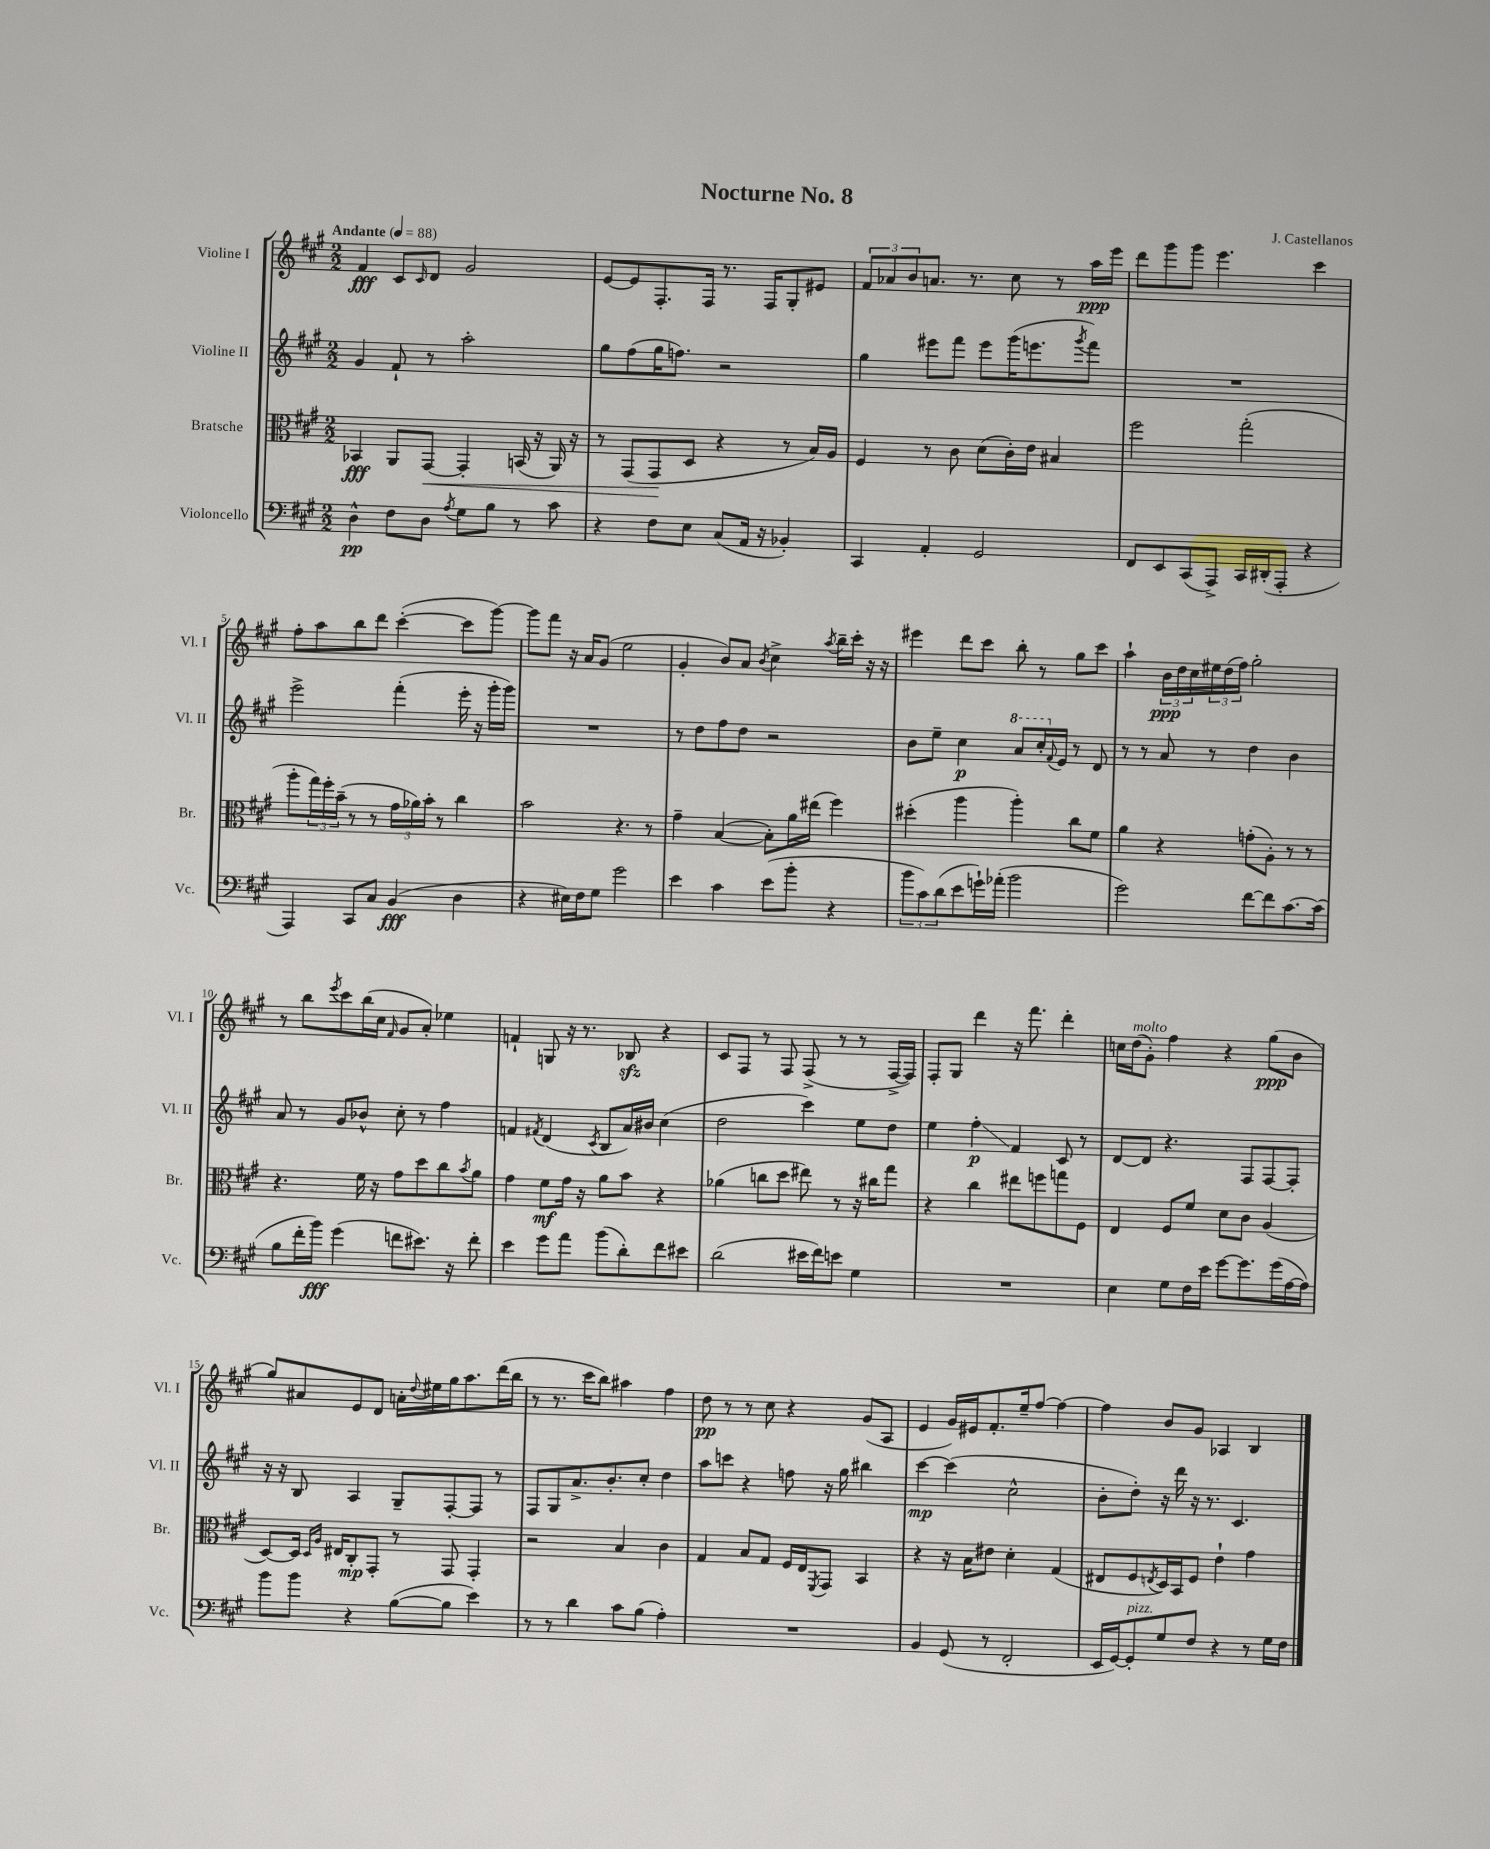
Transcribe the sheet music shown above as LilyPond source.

\header { title = "Nocturne No. 8" composer = "J. Castellanos" }
<<
\new StaffGroup <<
\new Staff = "s0" \with { instrumentName = "Violine I" shortInstrumentName = "Vl. I" } {
    \clef treble \key a \major \numericTimeSignature \time 2/2 \tempo "Andante" 4 = 88
    fis'4\fff cis'8 \grace { cis'16 } d'8 gis'2 |
    e'8~ e'8 fis8.-. fis16 r8. fis16 gis8-. eis'8 |
    \tuplet 3/2 { fis'8 aes'8 b'8 } a'8. r8. cis''8 r8 a''16\ppp e'''16 |
    d'''8 gis'''8 gis'''8 e'''4. cis'''4 |
    fis''8-. a''8 b''8 d'''8 cis'''4~-.( cis'''8 gis'''8~) |
    gis'''8 fis'''8 r16 a'16 gis'8( e''2 |
    gis'4-. b'8) a'8 \acciaccatura { b'8 } cis''4-> \acciaccatura { a''8 } b''16-- cis'''16-. r16 r16 |
    eis'''4 d'''8 cis'''8 b''8-. r8 gis''8 cis'''8 |
    a''4-! \tuplet 3/2 { b'16\ppp d''16 cis''16 } \tuplet 3/2 { eis''16 d''16( fis''16) } gis''2-. |
    r8 b''8 \acciaccatura { e'''8 } cis'''8 b''16( cis''16 \grace { fis'16 } gis'8 a'8-.) ees''4 |
    f'4-! g8 r16 r8. bes8\sfz r4 |
    cis'8 fis8 r8 fis8 fis8->( r8 r8 fis16~-> fis16) |
    fis8-. gis8 d'''4 r16 fis'''8. d'''4-. |
    c''16 d''16^\markup { \italic "molto" }( gis'8-.) fis''4 r4 gis''8\ppp( b'8 |
    gis''8) ais'8 e'8 d'8 a'16-. \appoggiatura { d''8 } eis''16 gis''16 a''8. d'''16( b''16 |
    r8 r8. cis'''16 b''8) ais''4 fis''4 |
    d''8\pp r8 r8 cis''8 r4 gis'8( a8 |
    e'4 gis'16) eis'16 fis'8.-. e''16-- fis''8~ fis''4~ |
    fis''4 b'8 gis'8 aes4 b4 \bar "|." |
}
\new Staff = "s1" \with { instrumentName = "Violine II" shortInstrumentName = "Vl. II" } {
    \clef treble \key a \major \numericTimeSignature \time 2/2
    gis'4 fis'8-! r8 a''2-. |
    gis''8 fis''8( gis''16 f''8.) r2 |
    gis''4 eis'''8 fis'''8 eis'''8 gis'''16( e'''8. \acciaccatura { gis'''8 } fis'''8) |
    R1 |
    e'''2-> fis'''4-.( e'''16-. r16 gis'''16-. gis'''16) |
    R1 |
    r8 d''8 fis''8 d''8 r2 |
    b'8 e''8-- cis''4\p \ottava #1 a''8 cis'''16-. \ottava #0 \appoggiatura { fis'8 } e'16 r8 d'8 |
    r8 r8 a'8 r8 d''4 b'4 |
    a'8 r8 gis'8 bes'8-^ cis''8-. r8 fis''4 |
    f'4 \acciaccatura { fis'8 } d'4( \acciaccatura { cis'8 } b8 a'16) bis'16 cis''4( |
    d''2 cis'''4) e''8 d''8 |
    e''4 fis''4-.\glissando\p fis'4 cis'8 r8 |
    d'8~ d'8 r4. fis8 fis8~ fis8-. |
    r16 r16 b8 a4 gis8-- fis8~-. fis8 r8 |
    fis8 gis8 a'8.-> b'8.-. cis''8-. d''4 |
    a''8 c'''8 r4 f''8 r16 gis''16 bis''4 |
    cis'''4~\mp cis'''4( cis''2-^ |
    b'8-. d''8-.) r16 d'''16 r16 r8. cis'4. \bar "|." |
}
\new Staff = "s2" \with { instrumentName = "Bratsche" shortInstrumentName = "Br." } {
    \clef alto \key a \major \numericTimeSignature \time 2/2
    bes,4\fff a,8 gis,8~\< gis,4-. b,16( r16 a,16) r16 |
    r8 gis,8( gis,8\! d8 r4 r8 b16) a16 |
    fis4 r8 cis'8 d'8( cis'16-.) e'16 bis4 |
    fis''2 gis''2-.( |
    a''8-. \tuplet 3/2 { gis''16) fis''16-. b'16--( } r8 r8 \tuplet 3/2 { gis'16 aes'16) b'16-. } r8 cis''4 |
    b'2 r4. r8 |
    gis'4-- b4~( b8-.) a'16 eis''16( fis''4) |
    dis''4-.( a''4 a''4-.) cis''8 fis'8 |
    a'4 r4 g'8-.( a8-.) r8 r8 |
    r4. fis'16 r16 gis'8 d''8 cis''8 \acciaccatura { b'8 } a'8 |
    gis'4 fis'8\mf gis'16 r16 a'8 b'8 r4 |
    aes'4( c''8 d''8 eis''8) r8 r16 cis''16 gis''8 |
    r4 cis''4 eis''8 f''8 g''8 fis8 |
    e4 fis8 fis'8 d'8 cis'8 a4( |
    d8~) d16 \grace { d16 a16 } eis16 cis8-.\mp gis,8-. r8 gis,8 gis,4-. |
    r2 b4 cis'4 |
    gis4 b8 gis8 fis16 e16 \acciaccatura { fis,8 } gis,8 b,4 |
    r4 r16 b16 eis'8 d'4-. gis4( |
    eis8 fis8 \acciaccatura { e8 } d16) b,16 fis8 e'4-! gis'4 \bar "|." |
}
\new Staff = "s3" \with { instrumentName = "Violoncello" shortInstrumentName = "Vc." } {
    \clef bass \key a \major \numericTimeSignature \time 2/2
    d4-^\pp fis8 d8 \acciaccatura { a8 } gis8 b8 r8 cis'8 |
    r4 fis8 e8 cis8( a,16 r16 bes,4-.) |
    cis,4 a,4-. gis,2 |
    fis,8 e,8 cis,8( a,,8->) cis,16 dis,16-.( a,,8-. r4 |
    a,,4) cis,8 cis8 b,4\fff( d4 |
    r4 eis16) fis16 gis8 gis'2 |
    e'4 cis'4 e'8( b'8-. r4 |
    \tuplet 3/2 { b'8 cis'8) d'8( } e'8 g'16-!) aes'16-.( b'2 |
    gis'2) fis'8~ fis'8 cis'8.~ cis'16( |
    b8 fis'16-. b'16\fff) gis'4( f'8 eis'8.) r16 f'8-. |
    e'4 gis'8 a'8 b'8( d'8-.) fis'8 eis'8 |
    d'2( eis'16 fis'16) e'8 gis4 |
    R1 |
    e4 gis8 fis16 e'16 gis'8~ gis'8. gis'16( a16~ a16) |
    b'8 b'8 r4 b8~( b8 e'4) |
    r8 r8 d'4 cis'8 b8( a4-.) |
    R1 |
    b,4 gis,8( r8 fis,2-. |
    e,16 gis,16~) gis,8-.^\markup { \italic "pizz." } gis8 fis8 r4 r8 gis16 fis16 \bar "|." |
}
>>
>>
